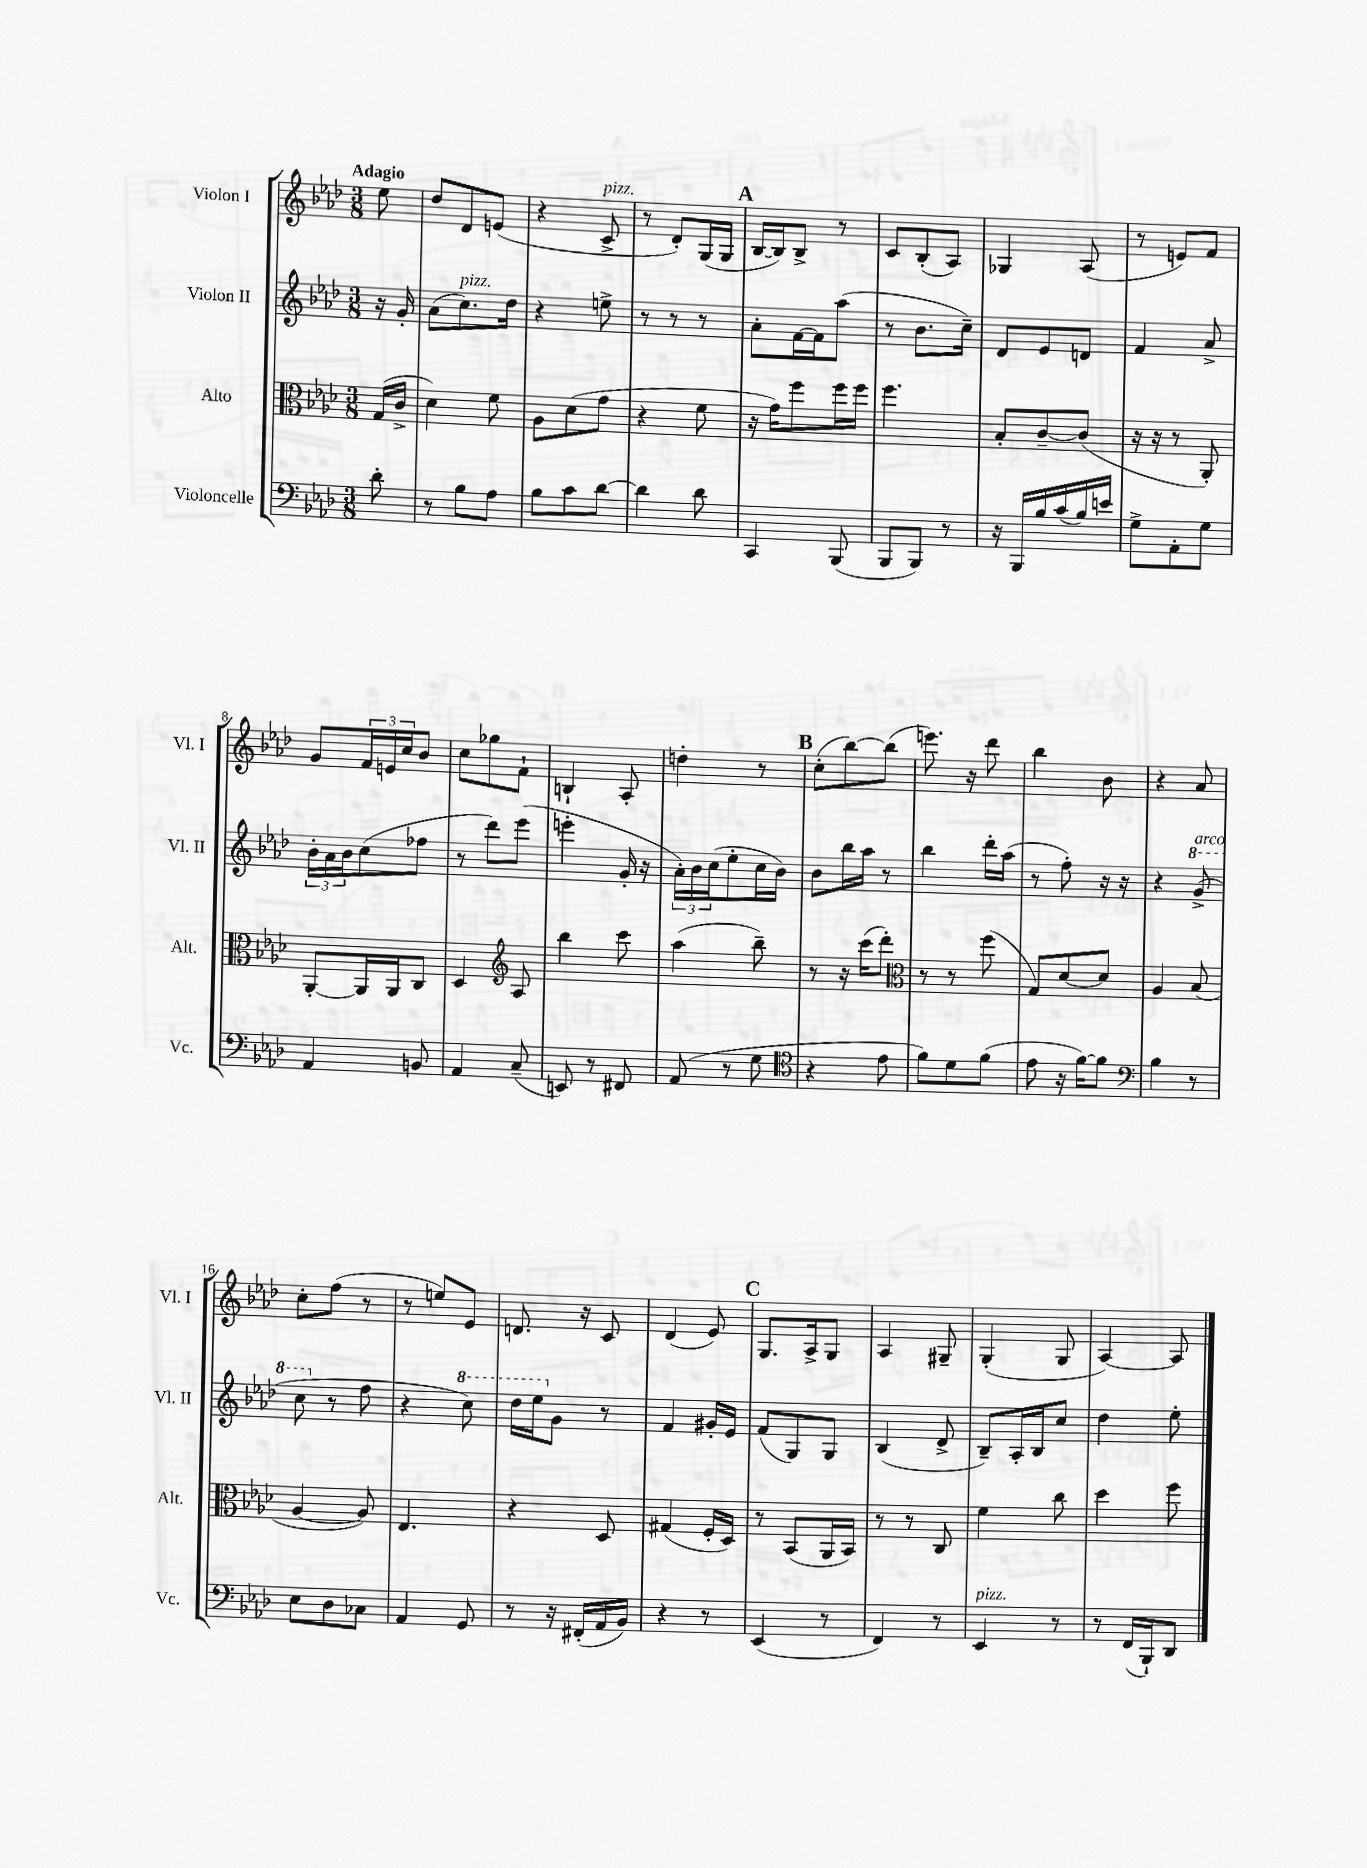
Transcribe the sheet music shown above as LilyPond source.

<<
\new StaffGroup <<
\new Staff = "s0" \with { instrumentName = "Violon I" shortInstrumentName = "Vl. I" } {
    \clef treble \key aes \major \numericTimeSignature \time 3/8 \partial 8 \tempo "Adagio"
    ees''8 |
    des''8 des'8 e'8( |
    r4 c'8->^\markup { \italic "pizz." } |
    r8 des'8-.) g16( g16 |
    \mark \markup { \bold "A" } bes16~ bes16) bes8-> r8 |
    c'8 bes8-.( aes8) |
    ges4 aes8( |
    r8 e'8) f'8 |
    g'8 \tuplet 3/2 { f'16 e'16 c''16 } bes'8 |
    c''8 ges''8 f'8-! |
    b4-! aes8-. |
    d''4-. r8 |
    \mark \markup { \bold "B" } c''8-.( bes''8~) bes''8( |
    e'''8.) r16 des'''8 |
    bes''4 bes'8 |
    r4 aes'8 |
    c''8-. f''8( r8 |
    r8 e''8) ees'8 |
    d'8. r16 c'8 |
    des'4( ees'8) |
    \mark \markup { \bold "C" } g8. aes16-> g8 |
    aes4 gis8-- |
    g4-.( g8 |
    aes4~) aes8 \bar "|." |
}
\new Staff = "s1" \with { instrumentName = "Violon II" shortInstrumentName = "Vl. II" } {
    \clef treble \key aes \major \numericTimeSignature \time 3/8 \partial 8
    r16 g'16-. |
    aes'8( c''8.^\markup { \italic "pizz." }) des''16 |
    r4 e''8-> |
    r8 r8 r8 |
    \mark \markup { \bold "A" } aes'8-. f'16~ f'16 aes''8( |
    r8 bes'8. c''16--) |
    des'8 ees'8 d'8 |
    f'4 aes'8-> |
    \tuplet 3/2 { bes'16-. aes'16 bes'16 } c''8( fes''8 |
    r8 des'''8) ees'''8( |
    e'''4-. g'16-. r16 |
    \tuplet 3/2 { aes'16-.) bes'16 c''16( } ees''8-. c''16 bes'16) |
    \mark \markup { \bold "B" } bes'8 bes''16 aes''16 r8 |
    bes''4 des'''16-. aes''16( |
    r8 f''8-.) r16 r16 |
    r4 \ottava #1 g''8->^\markup { \italic "arco" }( |
    c'''8 \ottava #0 r8 f''8 |
    r4 \ottava #1 c'''8) |
    des'''16 ees'''16 \ottava #0 g'8 r8 |
    f'4 gis'16-. ees'16 |
    \mark \markup { \bold "C" } f'8( g8) g8 |
    bes4( des'8-> |
    bes8--) aes16-. bes16 c''8 |
    des''4 ees''8-. \bar "|." |
}
\new Staff = "s2" \with { instrumentName = "Alto" shortInstrumentName = "Alt." } {
    \clef alto \key aes \major \numericTimeSignature \time 3/8 \partial 8
    g16( c'16-> |
    des'4) f'8 |
    aes8 des'8( g'8 |
    r4 f'8 |
    \mark \markup { \bold "A" } r16 g'16) f''8 f''16 f''16 |
    f''4. |
    bes8-. c'8~-- c'8( |
    r16 r16 r8 aes,8-.) |
    aes,8~-. aes,16 aes,16 c8 |
    des4 \clef treble aes8 |
    bes''4 c'''8 |
    aes''4( bes''8--) |
    \mark \markup { \bold "B" } r8 r16 c'''16( des'''8-.) |
    \clef alto r8 r8 f''8( |
    g8) des'8~ des'8 |
    aes4 bes8( |
    aes4~ aes8) |
    ees4. |
    r4 des8 |
    gis4( f16-. des16) |
    \mark \markup { \bold "C" } r8 bes,8( aes,16 bes,16) |
    r8 r8 c8 |
    f'4 c''8 |
    des''4 f''8 \bar "|." |
}
\new Staff = "s3" \with { instrumentName = "Violoncelle" shortInstrumentName = "Vc." } {
    \clef bass \key aes \major \numericTimeSignature \time 3/8 \partial 8
    des'8-. |
    r8 bes8 aes8 |
    bes8 c'8 des'8~ |
    des'4 des'8 |
    \mark \markup { \bold "A" } c,4 bes,,8( |
    bes,,8 bes,,8) r8 |
    r16 bes,,16 bes16 c'16( bes16) e'16 |
    g8-> aes,8-. g8 |
    aes,4 b,8 |
    aes,4 c8--( |
    e,8) r8 fis,8 |
    aes,8( r8 g8 |
    \mark \markup { \bold "B" } \clef tenor r4 ees'8 |
    f'8) des'8 f'8( |
    ees'8 r16 f'16~) f'8 |
    \clef bass bes4 r8 |
    ees8 des8 ces8 |
    aes,4 g,8 |
    r8 r16 fis,16-.( aes,16 bes,16) |
    r4 r8 |
    \mark \markup { \bold "C" } ees,4( r8 |
    f,4) r8 |
    ees,4^\markup { \italic "pizz." } r8 |
    r8 f,16( bes,,16-!) des,8 \bar "|." |
}
>>
>>
